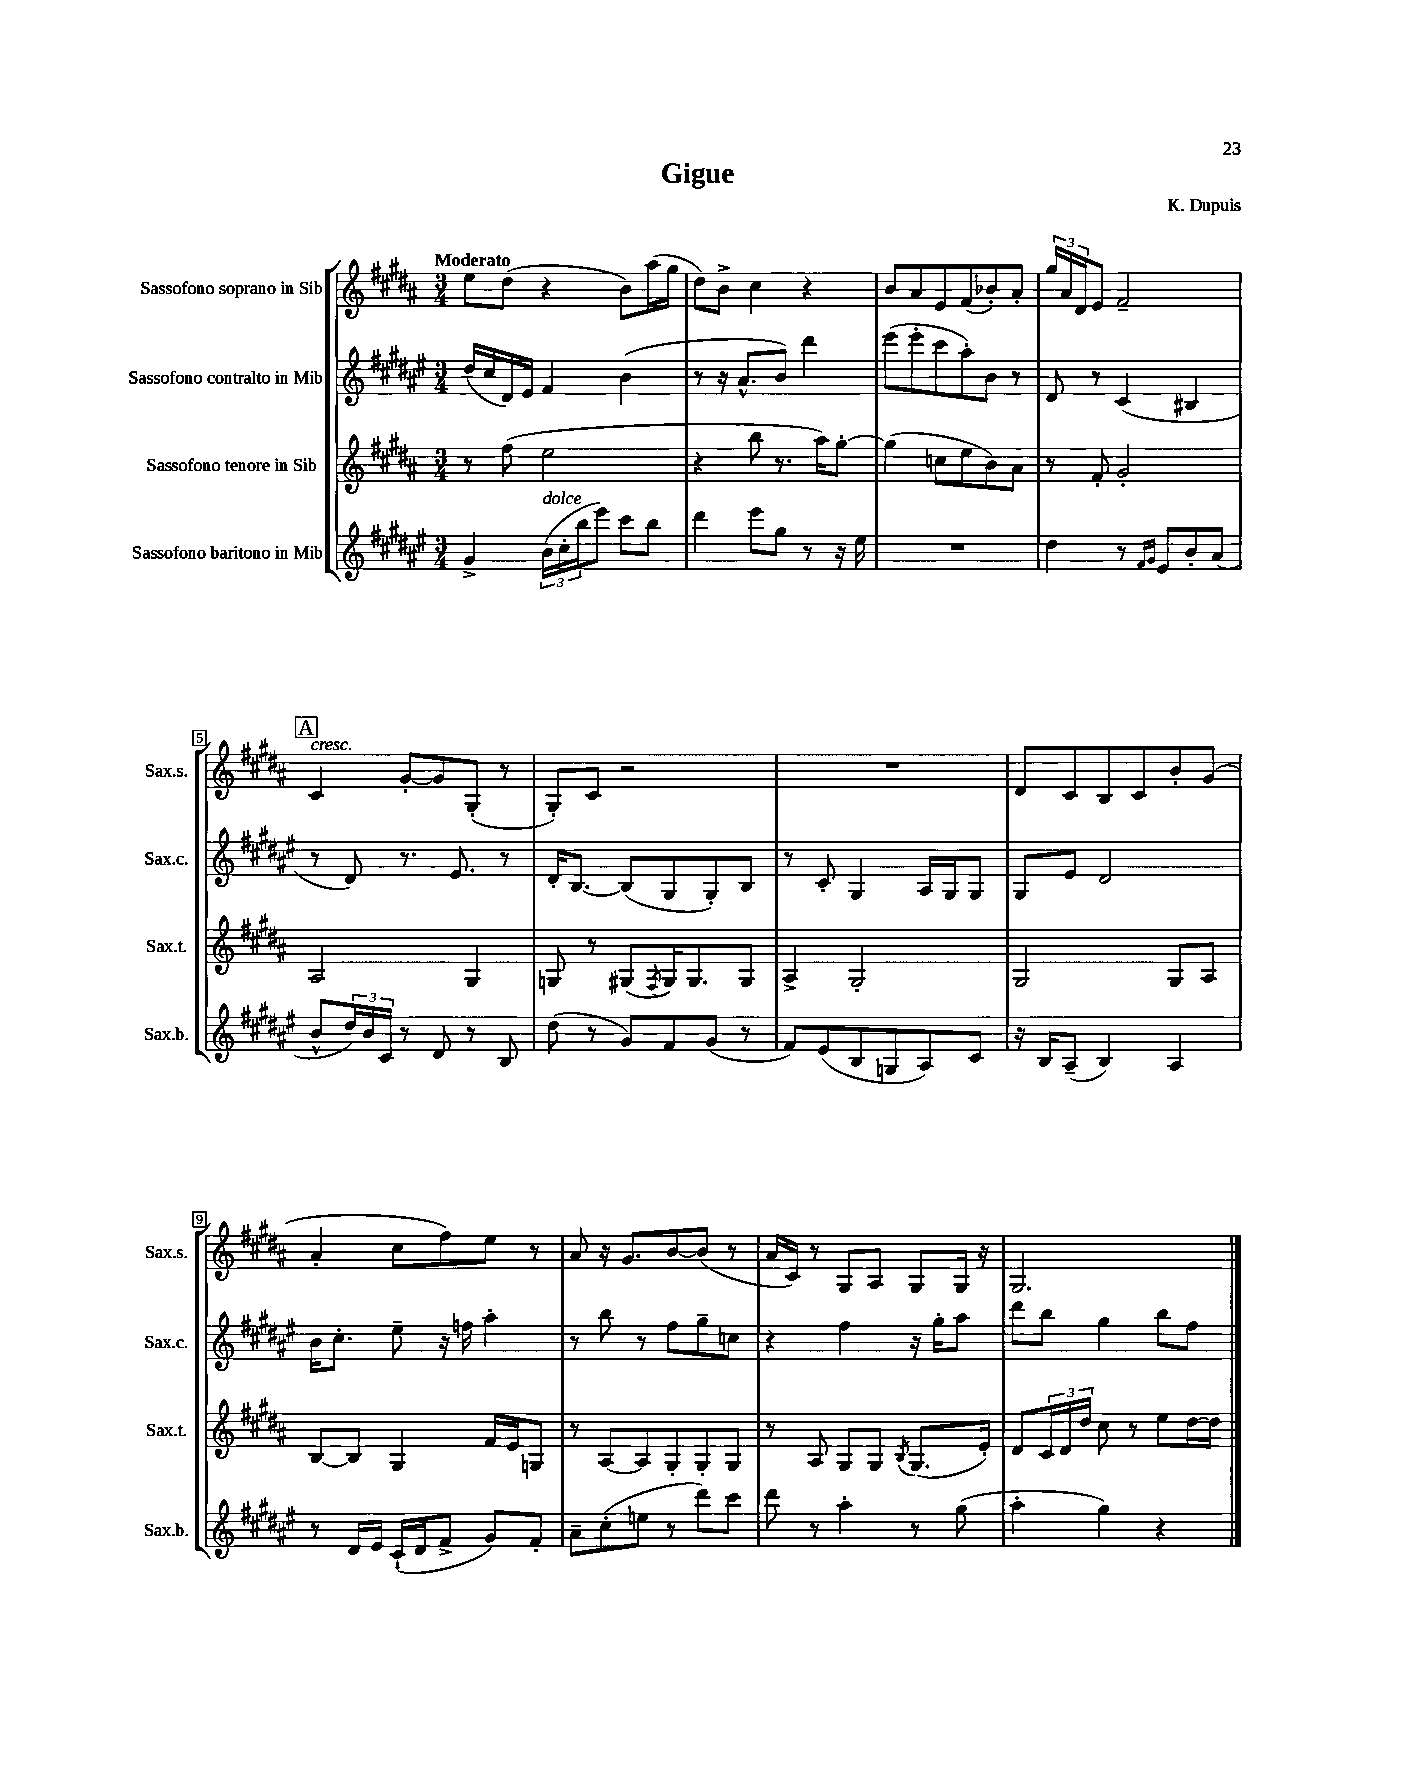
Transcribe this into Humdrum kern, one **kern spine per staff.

**kern	**kern	**kern	**kern
*staff4	*staff3	*staff2	*staff1
*clefG2	*clefG2	*clefG2	*clefG2
*k[f#c#g#d#a#e#]	*k[f#c#g#d#a#]	*k[f#c#g#d#a#e#]	*k[f#c#g#d#a#]
*M3/4	*M3/4	*M3/4	*M3/4
4g#^/	8r	(16dd#/LL	8ee\L
.	.	16cc#/	.
.	(8ff#\	16d#/)	(8dd#\J
.	.	16e#/JJ	.
(24b\LL	2ee\	4f#/	4r
24cc#'\	.	.	.
24bb\J	.	.	.
8eee#\J)	.	.	.
8ccc#\L	.	(4b\	8b\L)
8bb\J	.	.	(16aa#\L
.	.	.	16gg#\JJ
=	=	=	=
4ddd#\	4r	8r	8dd#\L)
.	.	16r	8b^\J
.	.	8.a#^^/L	.
8eee#\L	8bb\	.	4cc#\
8gg#\J	8.r	8b/J)	.
8r	.	4ddd#\	4r
.	16aa#\LK)	.	.
16r	[8gg#'\J	.	.
16ee#\	.	.	.
=	=	=	=
2.r	(4gg#\]	(8eee#\L	8b/L
.	.	8eee#'\	8a#/
.	8cc\L	8ccc#\	8e/
.	8ee\	8aa#'\)	(8f#/
.	8b\)	8b\J	8b-'/)
.	8a#\J	8r	8a#'/J
=	=	=	=
4dd#\	8r	8d#/	24gg#/LL
.	.	.	24a#/
.	.	.	24d#/J
.	8f#'/	8r	8e/J
8r	2g#'/	(4c#/	2f#~/
16qqf#/LL	.	.	.
16qqg#/JJ	.	.	.
8e#/L	.	.	.
8b'/	.	4B#/	.
(8a#/J	.	.	.
=	=	=	=
8b^^/L	2A#/	8r	4c#/
24dd#/L)	.	8d#/)	.
24b/	.	.	.
24c#/JJ	.	.	.
8r	.	8.r	[8g#'/L
8d#/	.	.	8g#/]
.	.	8.e#/	.
8r	4G#/	.	(8G#'/J
8B/	.	8r	8r
=	=	=	=
(8dd#\	8G/	16d#'/LK	8G#'/L)
.	.	[8.B/J	.
8r	8r	.	8c#/J
8g#/L)	(8G#/L	(8B/]L	2r
.	8qF#/	.	.
8f#/	16G#/K)	8G#/	.
.	8.G#/	.	.
(8g#/J	.	8G#'/)	.
8r	8G#/J	8B/J	.
=	=	=	=
8f#/L)	4A#^/	8r	2.r
(8e#/	.	8c#'/	.
8B/	2G#'/	4G#/	.
8G/	.	.	.
8A#/)	.	16A#/LL	.
.	.	16G#/J	.
8c#/J	.	8G#/J	.
=	=	=	=
16r	2G#/	8G#/L	8d#/L
16B/LK	.	.	.
(8A#~/J	.	8e#/J	8c#/
4B/)	.	2d#/	8B/
.	.	.	8c#/
4A#/	8G#/L	.	8b'/
.	8A#/J	.	(8g#/J
=	=	=	=
8r	[8B/L	16b\LK	4a#'/
.	.	8.cc#'\J	.
16d#/LL	8B/]J	.	.
16e#/JJ	.	.	.
(16c#`/LL	4G#/	8ee#~\	8cc#\L
16d#/J	.	.	.
8f#^/J	.	16r	8ff#\)
.	.	16ff\	.
8g#/L)	16f#/LL	4aa#'\	8ee\J
.	16e/J	.	.
8f#'/J	8G/J	.	8r
=	=	=	=
8a#~\L	8r	8r	8a#/
(8cc#'\	[8A#/L	8bb\	16r
.	.	.	8.g#/L
8ee\J	8A#/]	8r	.
8r	8G#'/	8ff#\L	[8b/
8ddd#\L)	8G#'/	8gg#~\	(8b/]J
8ccc#\J	8G#/J	8cc\J	8r
=	=	=	=
8ddd#\	8r	4r	16a#/LL
.	.	.	16c#/JJ)
8r	8A#/	.	8r
4aa#'\	8G#/L	4ff#\	8G#/L
.	8G#/J	.	8A#/J
.	8qB/	.	.
8r	(8.G#/L	16r	8G#/L
.	.	16gg#'\LK	.
(8gg#\	.	8aa#\J	16G#/Jk
.	16e'/Jk)	.	16r
=	=	=	=
4aa#'\	8d#/L	8ddd#\L	2.G#/
.	24c#/L	8bb\J	.
.	24d#/	.	.
.	24dd#/JJ	.	.
4gg#\)	8cc#\	4gg#\	.
.	8r	.	.
4r	8ee\L	8bb\L	.
.	[16dd#\L	8ff#\J	.
.	16dd#\]JJ	.	.
==	==	==	==
*-	*-	*-	*-
